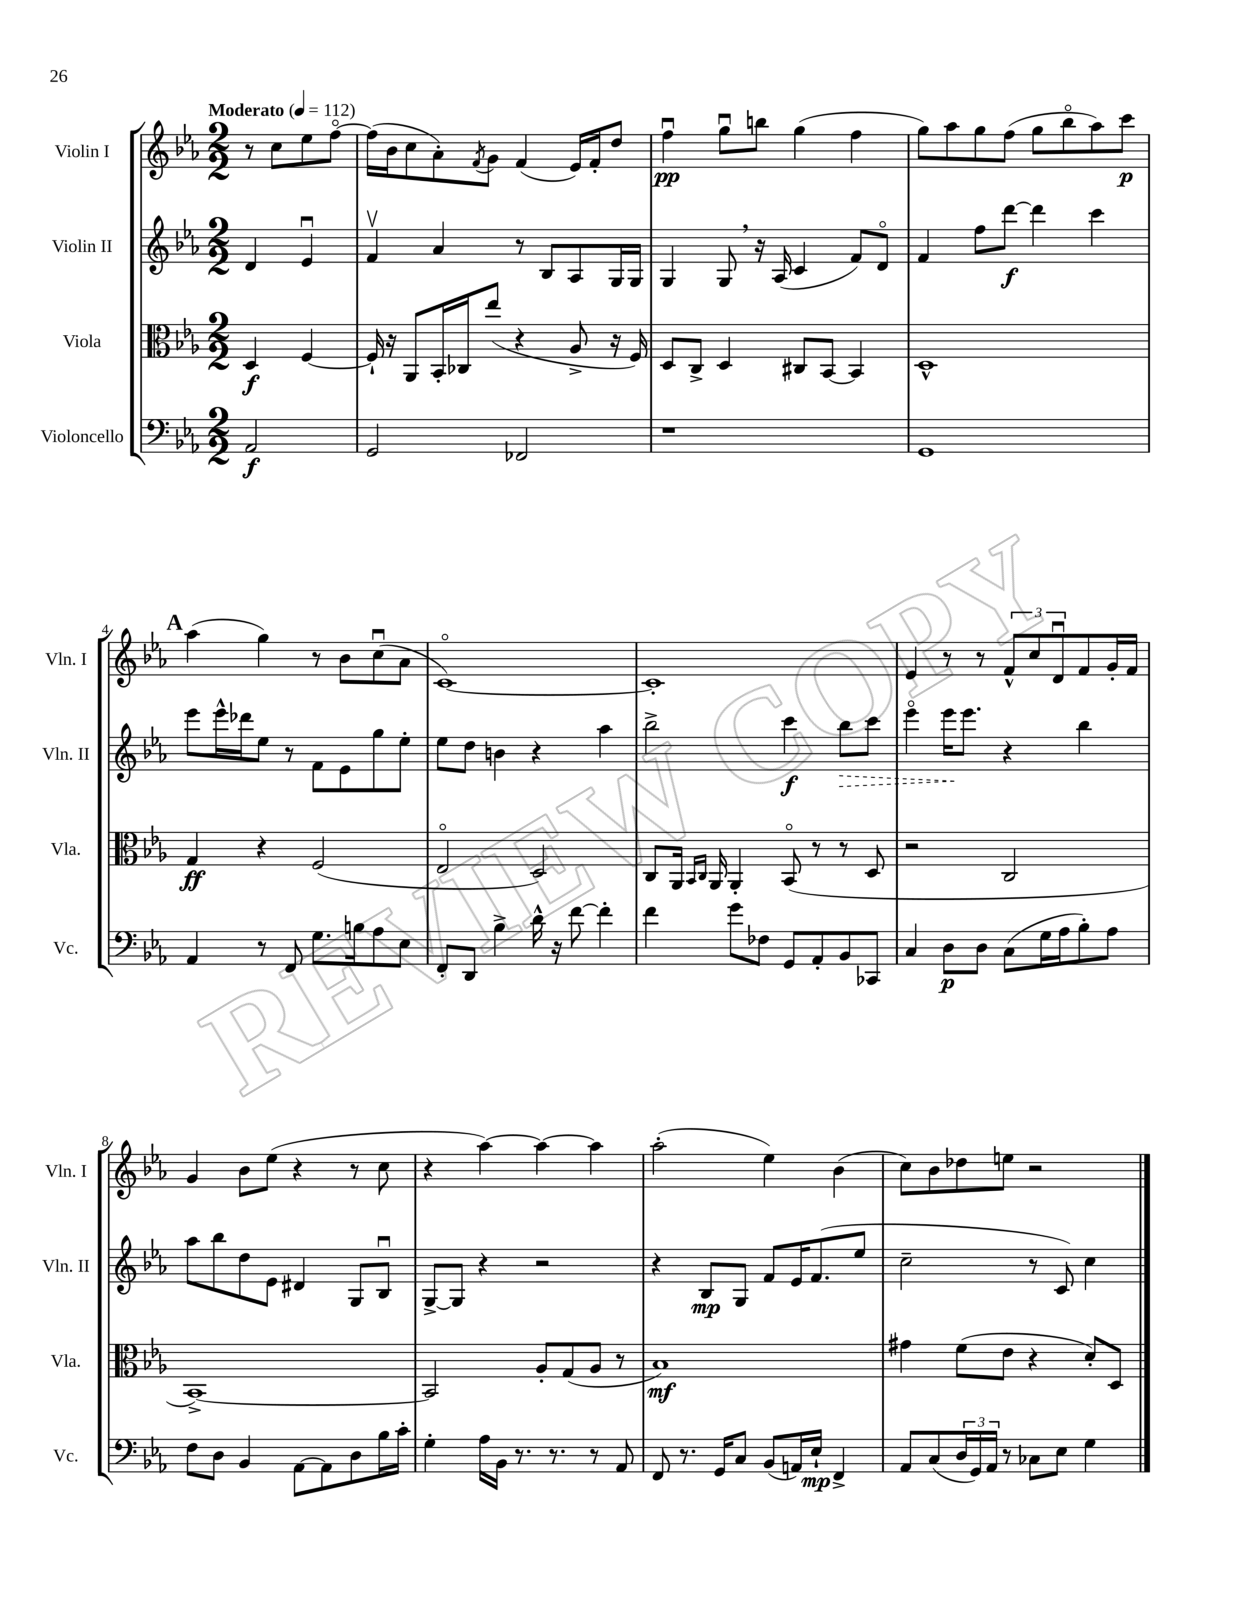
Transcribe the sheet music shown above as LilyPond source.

<<
\new StaffGroup <<
\new Staff = "s0" \with { instrumentName = "Violin I" shortInstrumentName = "Vln. I" } {
    \clef treble \key ees \major \numericTimeSignature \time 2/2 \partial 2 \tempo "Moderato" 4 = 112
    r8 c''8 ees''8 f''8~\flageolet |
    f''16( bes'16 c''8 aes'8-.) \acciaccatura { f'8 } g'8 f'4( ees'16) f'16-. d''8 |
    f''4\downbow\pp g''8\downbow b''8 g''4( f''4 |
    g''8) aes''8 g''8 f''8( g''8 bes''8\flageolet aes''8) c'''8\p |
    \mark \markup { \bold "A" } aes''4( g''4) r8 bes'8 c''8\downbow( aes'8 |
    c'1~\flageolet) |
    c'1-. |
    ees'4 r8 r8 \tuplet 3/2 { f'8-^ c''8 d'8\downbow } f'8 g'16-. f'16 |
    g'4 bes'8 ees''8( r4 r8 c''8 |
    r4 aes''4~) aes''4~ aes''4 |
    aes''2-.( ees''4) bes'4( |
    c''8) bes'8 des''8 e''8 r2 \bar "|." |
}
\new Staff = "s1" \with { instrumentName = "Violin II" shortInstrumentName = "Vln. II" } {
    \clef treble \key ees \major \numericTimeSignature \time 2/2 \partial 2
    d'4 ees'4\downbow |
    f'4\upbow aes'4 r8 bes8 aes8 g16 g16 |
    g4 g8 \breathe r16 aes16( c'4 f'8) d'8\flageolet |
    f'4 f''8 d'''8~\f d'''4 c'''4 |
    \mark \markup { \bold "A" } ees'''8 ees'''16-^ des'''16 ees''8 r8 f'8 ees'8 g''8 ees''8-. |
    ees''8 d''8 b'4 r4 aes''4 |
    bes''2-> c'''4\f \once \override Hairpin.style = #'dashed-line bes''8\> c'''8 |
    ees'''4\flageolet ees'''16\! ees'''8. r4 bes''4 |
    aes''8 bes''8 d''8 ees'8 dis'4 g8 bes8\downbow |
    g8~-> g8 r4 r2 |
    r4 bes8\mp g8 f'8 ees'16 f'8.( ees''8 |
    c''2-- r8 c'8) c''4 \bar "|." |
}
\new Staff = "s2" \with { instrumentName = "Viola" shortInstrumentName = "Vla." } {
    \clef alto \key ees \major \numericTimeSignature \time 2/2 \partial 2
    d4\f f4~ |
    f16-! r16 aes,8 bes,16-. ces16 ees''8( r4 aes8-> r16 f16) |
    d8 c8-> d4 cis8 bes,8~ bes,4 |
    d1-^ |
    \mark \markup { \bold "A" } g4\ff r4 f2( |
    ees2\flageolet d2) |
    c8 aes,16 \grace { bes,16 c16 } aes,16 aes,4-. bes,8\flageolet( r8 r8 d8 |
    r2 c2 |
    bes,1~->) |
    bes,2 aes8-. g8( aes8 r8 |
    bes1\mf) |
    gis'4 f'8( ees'8 r4 d'8-.) d8 \bar "|." |
}
\new Staff = "s3" \with { instrumentName = "Violoncello" shortInstrumentName = "Vc." } {
    \clef bass \key ees \major \numericTimeSignature \time 2/2 \partial 2
    aes,2\f |
    g,2 fes,2 |
    r1 |
    g,1 |
    \mark \markup { \bold "A" } aes,4 r8 f,8 g8. b16 aes8 ees8 |
    f,8-. d,8 bes4-> d'16-^ r16 f'8~ f'4-. |
    f'4 g'8 fes8 g,8 aes,8-. bes,8 ces,8 |
    c4 d8\p d8 c8( g16 aes16 bes8-.) aes8 |
    f8 d8 bes,4 aes,8~ aes,8 d8 bes16 c'16-. |
    g4-. aes16 bes,16 r8. r8. r8 aes,8 |
    f,8 r8. g,16 c8 bes,8( a,16) ees16-!\mp f,4-> |
    aes,8 c8( \tuplet 3/2 { d16 g,16) aes,16 } r8 ces8 ees8 g4 \bar "|." |
}
>>
>>
